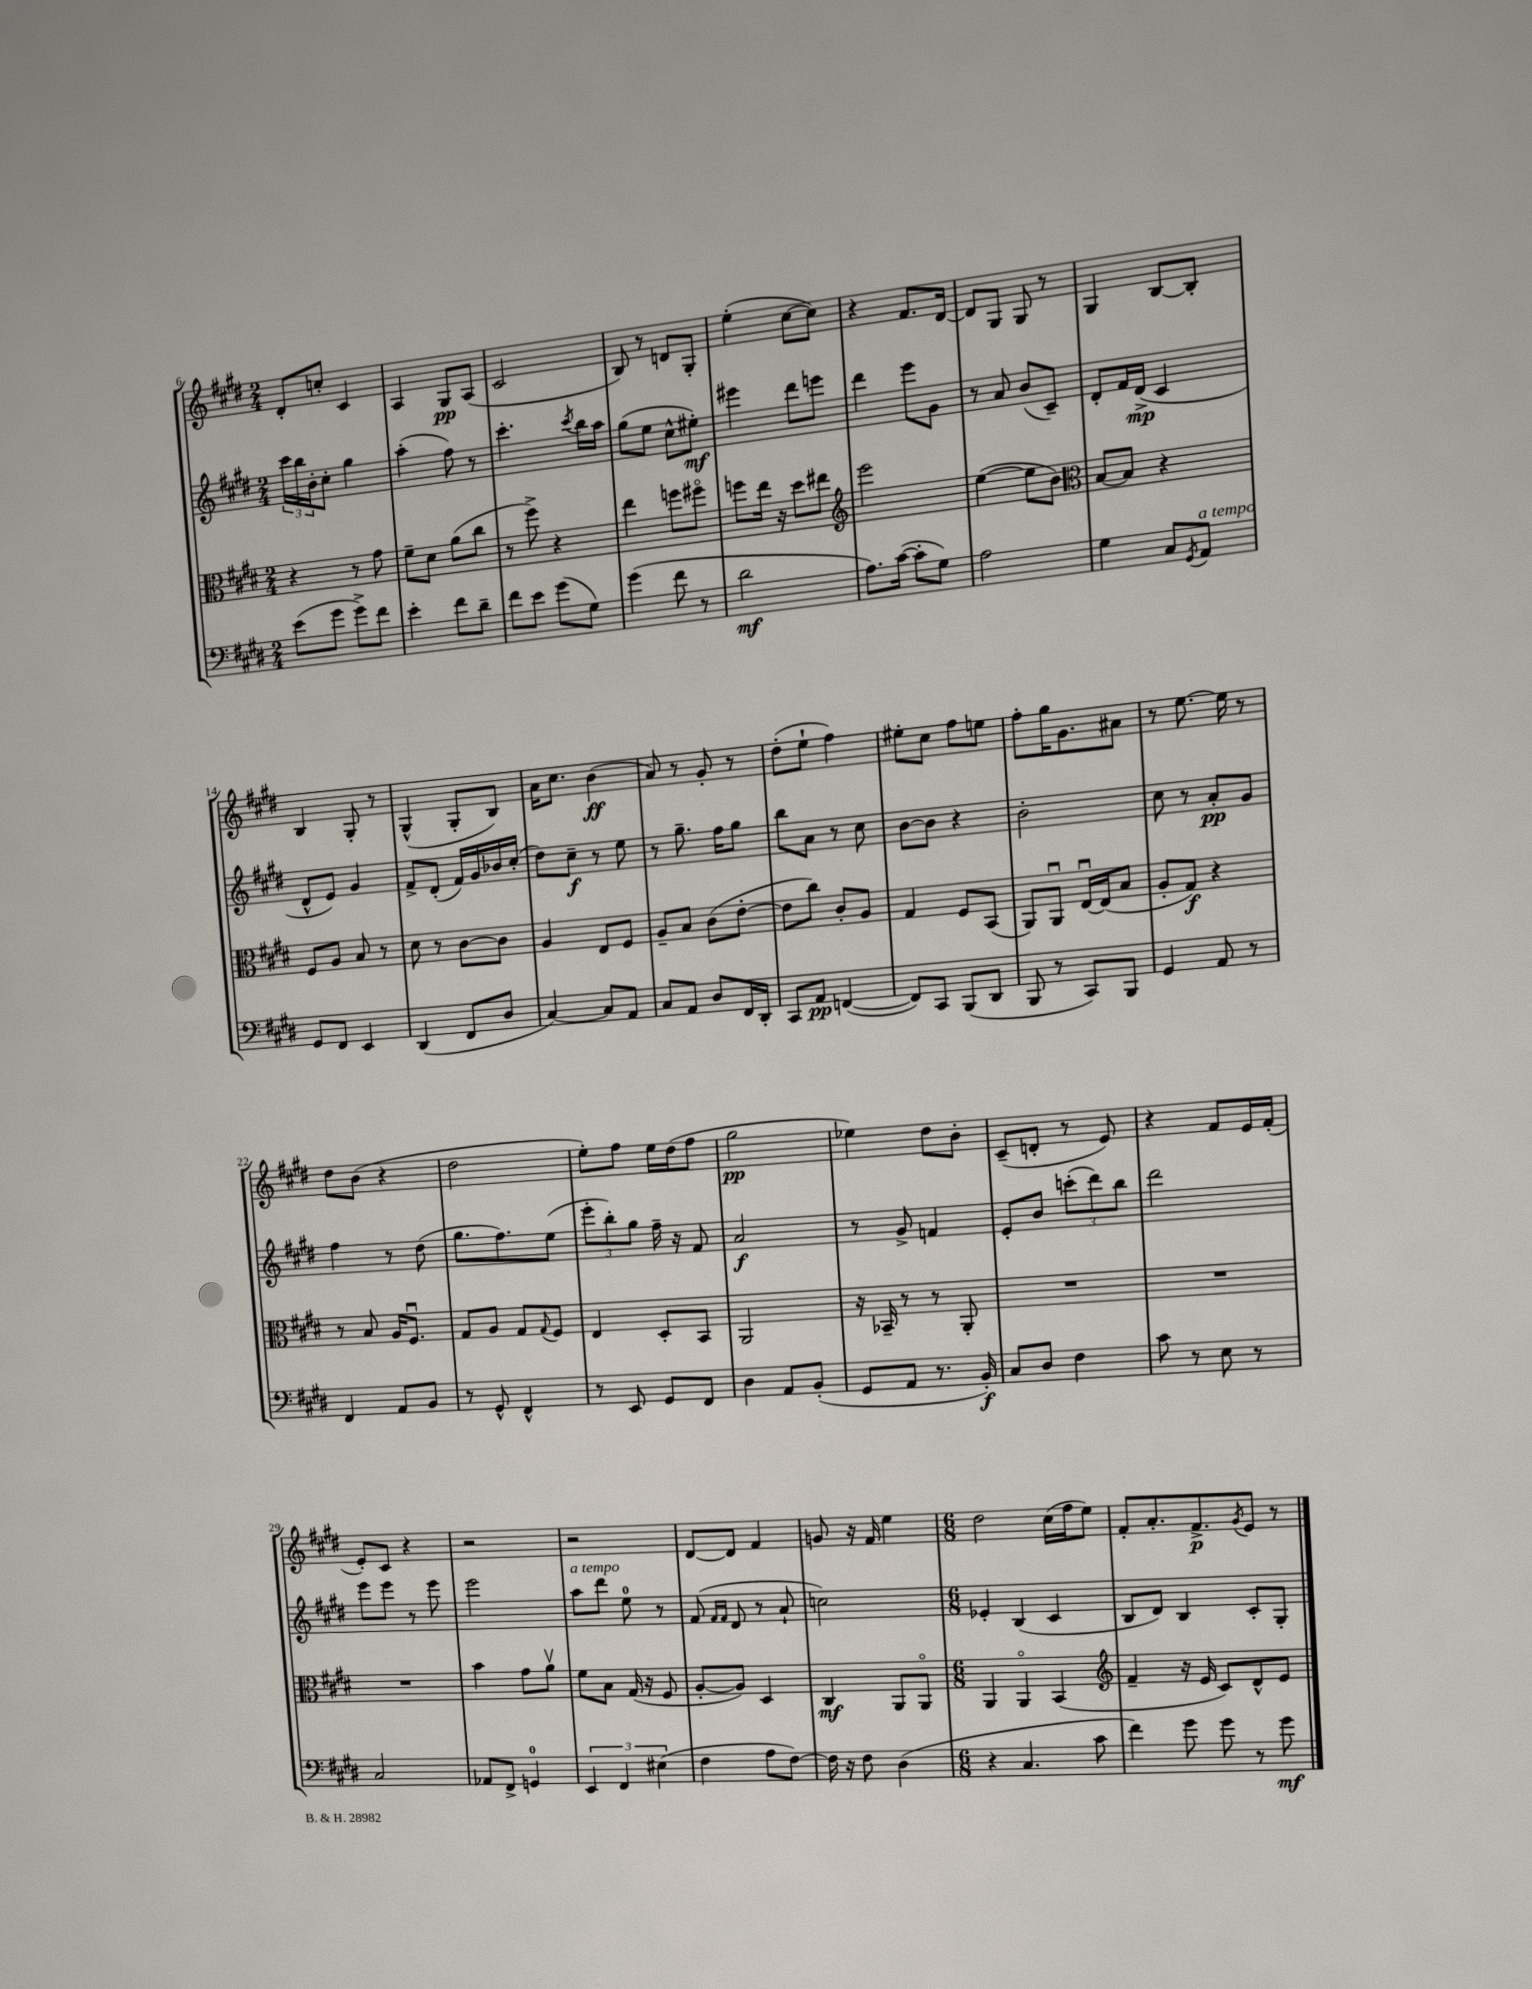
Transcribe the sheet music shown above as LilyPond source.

<<
\new StaffGroup <<
\new Staff = "s0" {
    \clef treble \key e \major \numericTimeSignature \time 2/4
    dis'8-. c''8-. cis'4 |
    a4 gis8\pp a8( |
    cis'2 |
    b8) r8 d'8 gis8-. |
    e''4-.( cis''8~ cis''8) |
    r4 fis'8. dis'16~ |
    dis'8 gis8 gis8 r8 |
    gis4 b8~ b8-. |
    b4 gis8-. r8 |
    gis4-^( gis8-. b8) |
    a'16 cis''8. b'4\ff( |
    a'8) r8 gis'8-. r8 |
    dis''8-.( e''8-! fis''4) |
    eis''8-. cis''8 fis''8 e''8 |
    fis''8-. gis''16 gis'8. ais'8 |
    r8 e''8.~ e''16 r8 |
    dis''8 b'8( r4 |
    dis''2 |
    e''8-.) fis''8 e''16 dis''16( fis''8 |
    gis''2\pp |
    ees''4) dis''8 b'8-. |
    cis'8--( d'8-. r8 e'8) |
    r4 fis'8 e'16 fis'16-.( |
    e'8-.) cis'8 r4 |
    r2 |
    r2 |
    dis'8~ dis'8 fis'4 |
    g'8 r16 fis'16 e''4 |
    \numericTimeSignature \time 6/8 dis''2 cis''16( fis''16 e''8) |
    fis'8-. a'8.-. fis'8.->\p \acciaccatura { gis'8 } e'8 r8 \bar "|." |
}
\new Staff = "s1" {
    \clef treble \key e \major \numericTimeSignature \time 2/4
    \tuplet 3/2 { cis'''16 b''16 b'16-. } cis''8-. gis''4 |
    a''4-.( fis''8) r8 |
    cis'''4.-. \acciaccatura { cis'''8 } b''16 a''16 |
    gis''8( e''8 cis''8-^ eis''8-.\mf) |
    eis'''4 dis'''8 e'''8 |
    dis'''4 e'''8 gis'8 |
    r8 a'8 b'8( cis'8--) |
    dis'8-. fis'16 dis'16->\mp( cis'4 |
    dis'8-^ e'8) gis'4 |
    fis'8-> dis'8-.( fis'16) gis'16 bes'16 cis''16-.( |
    dis''8) cis''8--\f r8 e''8 |
    r8 gis''8.-- fis''16 gis''8 |
    b''8 a'8 r8 cis''8 |
    b'8~ b'8 r4 |
    b'2-. |
    cis''8 r8 a'8-.\pp gis'8 |
    fis''4 r8 dis''8( |
    gis''8. fis''8.) e''8( |
    \tuplet 3/2 { e'''8-. b''8-.) gis''8 } fis''16-- r16 fis'8 |
    a'2\f |
    r8 gis'8-> f'4 |
    e'8-. b'8 \tuplet 3/2 { c'''8-.( dis'''8) b''8 } |
    dis'''2 |
    e'''8 e'''8 r8 e'''8 |
    e'''2 |
    a''8^\markup { \italic "a tempo" } dis'''8 e''8-0 r8 |
    fis'8( \grace { fis'16 fis'16 } dis'8 r8 a'8-! |
    c''2) |
    \numericTimeSignature \time 6/8 ees'4-. b4( cis'4 |
    b8 dis'8) b4 cis'8-. gis8-. \bar "|." |
}
\new Staff = "s2" {
    \clef alto \key e \major \numericTimeSignature \time 2/4
    r4 r8 gis'8 |
    fis'8-- dis'8 a'8( cis''8 |
    r8 fis''8->) r4 |
    e''4 f''8 fis''8\flageolet |
    f''8 e''16 r16 dis''8 eis''8 |
    \clef treble e'''2 |
    e''4~( e''8 b'8) |
    \clef alto b8~ b8 r4 |
    fis8 a8 b8 r8 |
    dis'8 r8 cis'8~ cis'8 |
    a4 e8 fis8 |
    a8-- b8 cis'8( e'8~-. |
    e'8 cis''8) cis'8-. a8 |
    gis4 fis8 b,8( |
    a,8) a,8\downbow e16~\downbow e16( b8 |
    a8-. gis8\f) r4 |
    r8 b8 a16 fis8.\downbow |
    gis8 a8 gis8 \appoggiatura { gis8 } fis8 |
    e4 dis8-. b,8 |
    a,2 |
    r16 bes,16-- r8 r8 a,8-. |
    R2 |
    R2 |
    R2 |
    b'4 gis'8 a'8\upbow |
    fis'8 b8 gis16( r16 fis8 |
    a8~-. a8) dis4 |
    cis4\mf a,8 a,8\flageolet |
    \numericTimeSignature \time 6/8 a,4 a,4\flageolet b,4( |
    \clef treble fis'4-- r16 e'16 cis'8) dis'8-^ e'8 \bar "|." |
}
\new Staff = "s3" {
    \clef bass \key e \major \numericTimeSignature \time 2/4
    e'8( gis'8 gis'8->) fis'8 |
    e'4-. fis'8 dis'8-- |
    fis'8 e'8 gis'8( gis8) |
    gis'4( fis'8 r8 |
    dis'2\mf |
    a8.) cis'16~( cis'8-. gis8) |
    a2 |
    gis4 cis8 \acciaccatura { gis,8 } a,8^\markup { \italic "a tempo" } |
    gis,8 fis,8 e,4 |
    dis,4( fis,8 dis8 |
    cis4~) cis8 a,8 |
    cis8 a,8 dis8 fis,16 dis,16-. |
    cis,8 a,8\pp f,4~( |
    f,8) cis,8 b,,8( dis,8 |
    b,,8 r8 cis,8) b,,8 |
    gis,4 a,8 r8 |
    fis,4 a,8 b,8 |
    r8 gis,8-^ fis,4-^ |
    r8 e,8 gis,8 fis,8 |
    dis4 a,8 b,8-.( |
    gis,8 a,8 r8. b,16-.\f) |
    cis8 dis8 fis4 |
    cis'8 r8 e8 r8 |
    cis2 |
    aes,8 fis,8-> g,4-0 |
    \tuplet 3/2 { e,4 fis,4 eis4( } |
    fis4 a8 fis8~) |
    fis16 r16 fis8 dis4( |
    \numericTimeSignature \time 6/8 r4 cis4. cis'8 |
    fis'4) gis'8 gis'8 r8 gis'8\mf \bar "|." |
}
>>
>>
\layout { \context { \Score currentBarNumber = #6 } }
